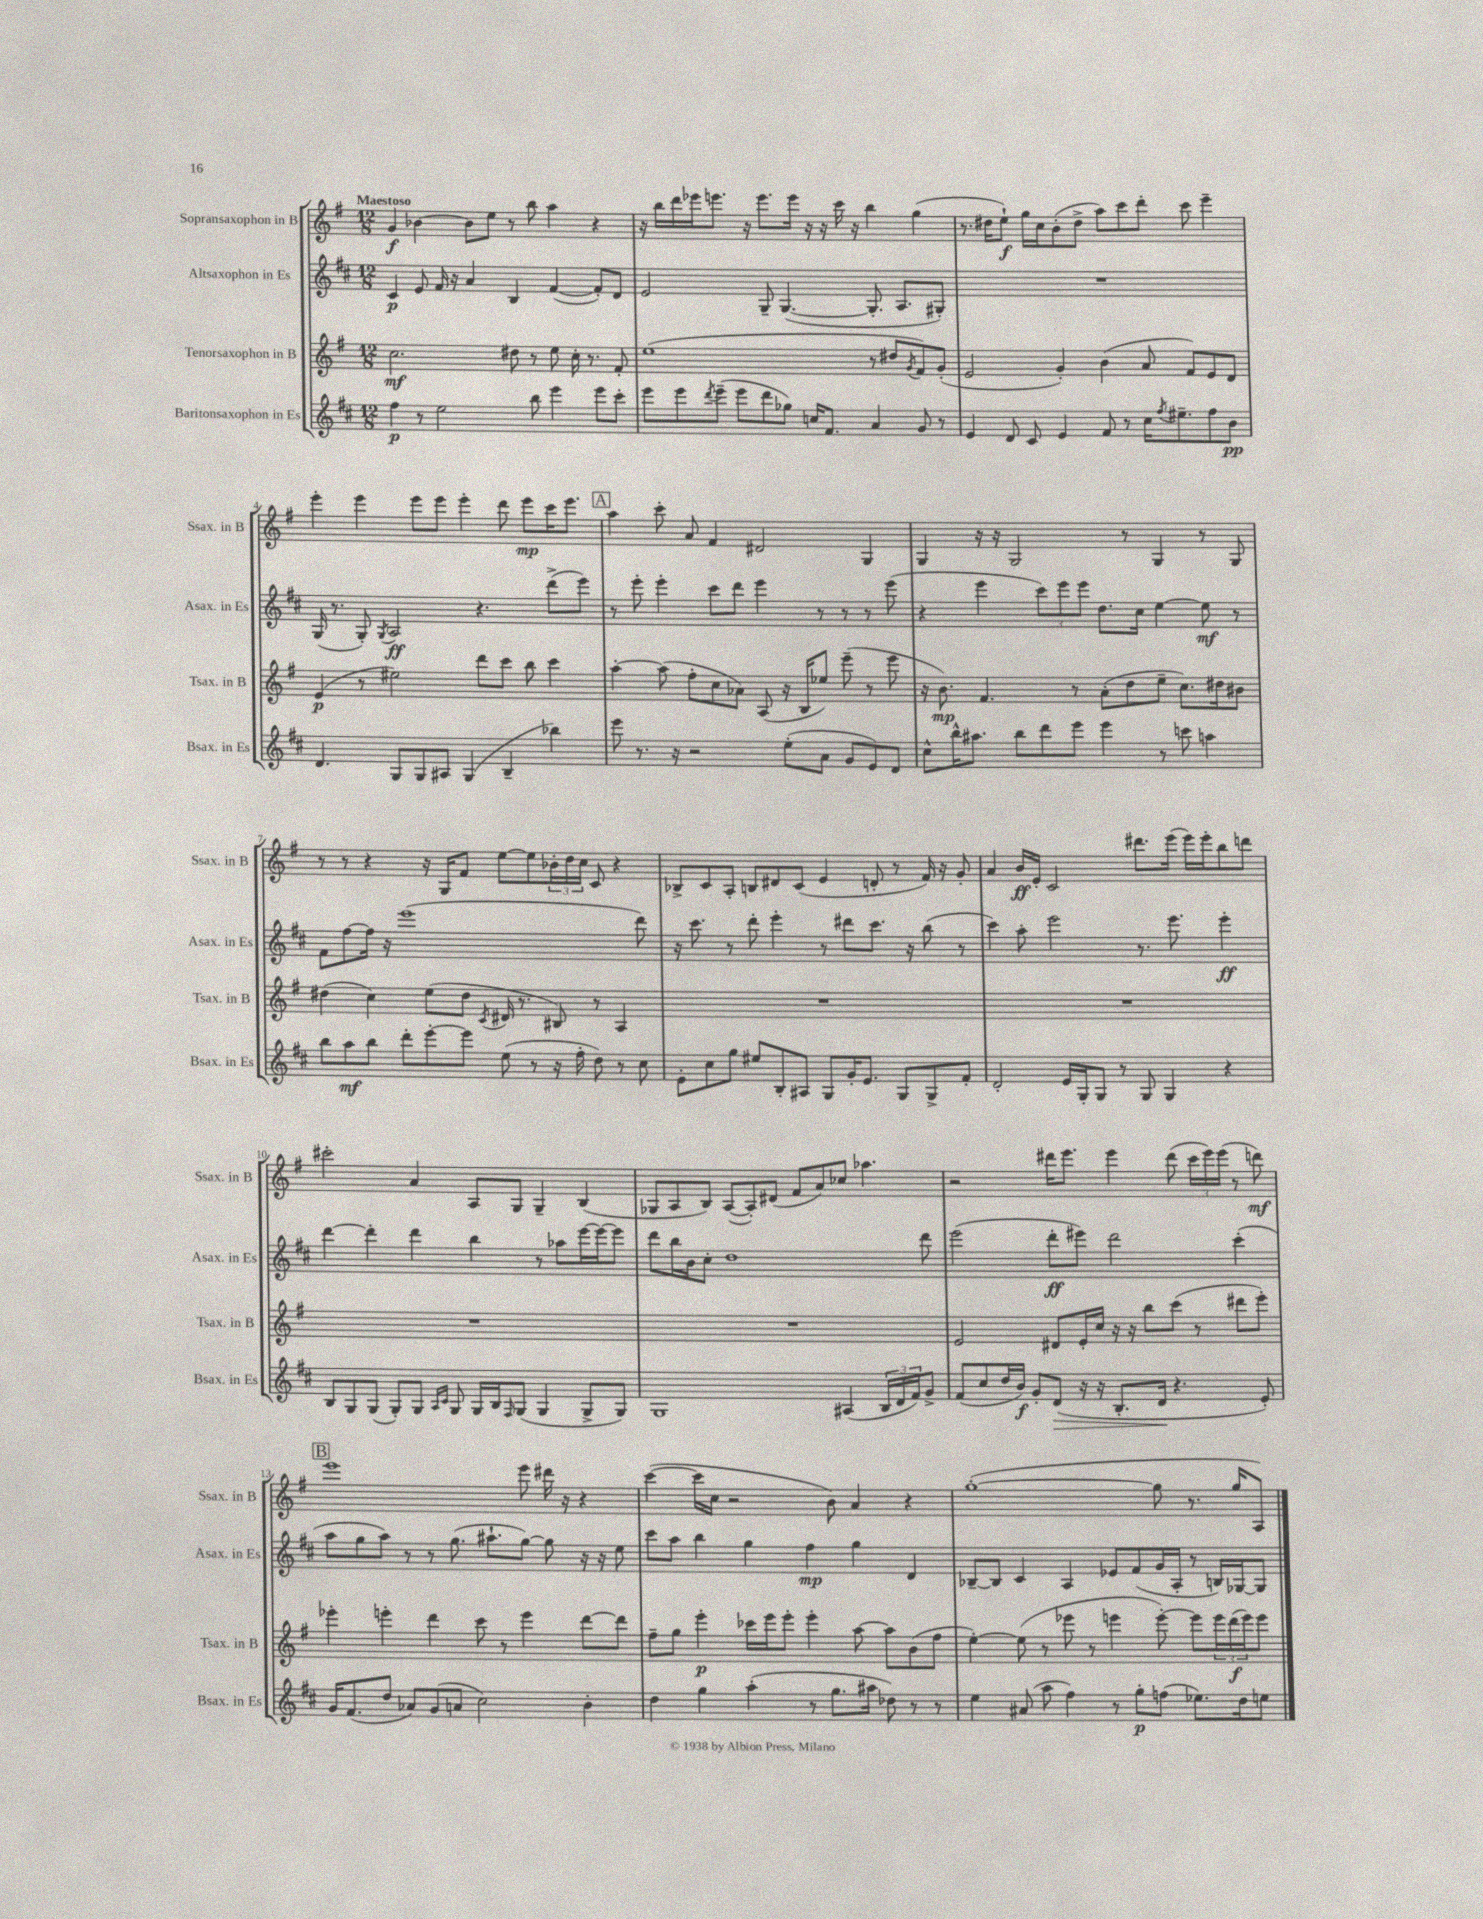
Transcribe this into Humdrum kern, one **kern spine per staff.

**kern	**kern	**kern	**kern
*staff4	*staff3	*staff2	*staff1
*clefG2	*clefG2	*clefG2	*clefG2
*k[f#c#]	*k[f#]	*k[f#c#]	*k[f#]
*M12/8	*M12/8	*M12/8	*M12/8
4ff#	2.cc	4c#	4g
8r	.	8e	[4b-
2ee	.	16f#	.
.	.	16r	.
.	.	4a	8b-]
.	.	.	8ee
.	8dd#	4B	8r
8bb	8r	.	8bb
4eee	8ee	([4f#	4aa
.	16cc'	.	.
.	8.r	.	.
8eee	.	8f#'])	4r
8ccc#'	8f#'	8d	.
=	=	=	=
8eee	(1ee	2e	16r
.	.	.	16bb
8eee	.	.	16ddd
.	.	.	16eee-
8qddd	.	.	.
(8eee~	.	.	8.eee
8eee	.	.	.
.	.	.	16r
8ddd	.	8G~	8.eee
8gg-)	.	([4.G	.
.	.	.	16eee
16cc	.	.	16r
8.f#	.	.	16r
.	.	.	16ccc
.	.	.	16r
4a	8r	8.G']	4bb
.	8dd#	.	.
.	.	8.A	.
.	8qg	.	.
8g	8f#)	.	(4gg
8r	(8g'	8G#')	.
=	=	=	=
4e	2e	1.r	8.r
.	.	.	16dd#
8d	.	.	8ee`)
8c#	.	.	16gg
.	.	.	16cc
4e	4g')	.	(8b'
.	.	.	8dd#^
8f#	(4b	.	8aa)
8r	.	.	8ccc
16cc#	8a	.	8ddd'
8qff#	.	.	.
8.ee#~	.	.	.
.	8f#)	.	8ccc
8ff#	8e	.	4eee~
8b	8d	.	.
=	=	=	=
4.d	(4e	(16G	4eee'
.	.	8.r	.
.	8r	8G')	4eee
.	.	8qG	.
8G	2ee#)	2A	.
8G	.	.	8eee
8A#	.	.	8eee
(4G	.	.	4eee'
.	8ddd	4.r	.
4B~	8ccc	.	8ddd
.	8bb	.	8eee
4bb-)	4ccc	(8ddd^	16ccc
.	.	.	8.eee
.	.	8eee)	.
=	=	=	=
8eee	[4aa'	8r	4aa
8.r	.	8eee'	.
.	(8aa]	4eee'	8ccc'
16r	.	.	.
2r	8ff#'	.	8a
.	8cc	8ccc#	4f#
.	8a-)	8ddd	.
.	(8A	4eee	2d#
(8ee'	16r	.	.
.	16B	.	.
8a	8ee-)	8r	.
8g	(8eee~	8r	.
8e)	8r	8r	4G
8d	8eee	(8eee	.
=	=	=	=
8cc#^^	16r	4r	4G
.	8.b)	.	.
16bb^^	.	.	.
8.aa#	.	.	.
.	4.f#	4eee	16r
.	.	.	16r
8bb	.	.	2G
8ddd	.	12ccc#)	.
.	.	12eee	.
8eee	8r	.	.
.	.	12eee	.
4eee	(8a'	8.dd	.
.	8dd	.	8r
.	.	16cc#	.
8r	8ee~	[4ee	4G
8ccc	8.cc)	.	.
4aa	.	8ee]	8r
.	16dd#	.	.
.	8b#	8r	8G
=	=	=	=
8bb	(4dd#	8f#	8r
8aa	.	[8ff#	8r
8bb	4cc)	16ff#]	4r
.	.	16r	.
8ddd'	.	(1eee	.
[8eee'	(8ee	.	16r
.	.	.	16G
8eee]	8dd#	.	8f#
.	8qc	.	.
(8ee	16d#	.	[8ee
.	8.r	.	.
8r	.	.	8ee]
16r	8B#)	.	24b-'
.	.	.	24dd
16ff#'	.	.	.
.	.	.	24cc
8dd)	8r	.	8c
8r	4A	.	4r
8cc#	.	8ddd)	.
=	=	=	=
8e'	1.r	16r	8B-^
.	.	8.ccc#	.
8cc#	.	.	8c
8gg	.	8r	8A'
8ee#	.	8ddd'	8B
8B'	.	4eee'	8d#
8A#	.	.	(8c
8G	.	8r	4e
16g'	.	8ddd#	.
8.e	.	.	.
.	.	8.ccc#	8d'
8G	.	.	8r
.	.	16r	.
8G^	.	(8bb	16f#)
.	.	.	16r
8f#'	.	8r	8g'
=	=	=	=
2d'	1.r	4ccc#)	4a
.	.	8aa'	16b
.	.	.	16e'
.	.	2eee	2c
16e	.	.	.
16G'	.	.	.
8G	.	.	.
8r	.	.	.
8G	.	8.r	8.ddd#
4G	.	.	.
.	.	8.eee	(16eee
.	.	.	16eee)
.	.	.	16eee'
4r	.	4eee'	8bb
.	.	.	8ddd
=	=	=	=
8B	1.r	[4ddd	2ccc#'
8G	.	.	.
(8G	.	4ddd']	.
8G')	.	.	.
8G	.	4ddd	4a
16qqA	.	.	.
16qqc#	.	.	.
8G	.	.	.
16G	.	4bb	8A
16B	.	.	.
16qqF#	.	.	.
(8G	.	.	8G
4G	.	8r	4G~
.	.	8aa-	.
8G^	.	[16eee	(4B
.	.	16eee_	.
8G)	.	8eee]	.
=	=	=	=
1G	1.r	8ddd	8G-
.	.	16bb	8A
.	.	16b	.
.	.	8cc#'	8B)
.	.	1dd	([8A
.	.	.	8A'])
.	.	.	(8d#
.	.	.	8f#
.	.	.	8a)
(4A#	.	.	8cc-
.	.	.	4.aa-
24B	.	.	.
24d	.	.	.
24f#)	.	.	.
8g^	.	8ddd	.
=	=	=	=
(8f#	2e	(2eee	2r
8cc#	.	.	.
16dd	.	.	.
16b)	.	.	.
8g'	.	.	.
(8d	8d#	8ddd'	16ddd#
.	.	.	8.eee
16r	16e'	8eee#)	.
16r	16cc	.	.
8.B'	16r	2ddd	4eee
.	16r	.	.
.	8bb	.	.
16d	.	.	.
4.r	(8ccc	.	(8ddd#
.	8r	.	24ccc
.	.	.	24eee)
.	.	.	(24eee
.	8ddd#	(4ccc#'	8r
8e')	8eee')	.	8ddd)
=	=	=	=
16g	4eee-'	8aa	1eee
(8.f#	.	.	.
.	.	8gg	.
8dd	4eee'	8aa)	.
8a-)	.	8r	.
(8g	4ddd	8r	.
8a	.	(8.gg	.
2cc#)	8ccc	.	.
.	.	8.aa#`	.
.	8r	.	.
.	4eee	[8gg)	8eee
.	.	8gg]	16ddd#
.	.	.	16r
4b'	[8ddd	16r	4r
.	.	16r	.
.	8ddd]	8ee	.
=	=	=	=
4dd	8ff#~	8ccc#	([4ccc
.	8gg	8aa	.
4gg	4eee'	4bb	16ccc]
.	.	.	16cc
.	.	.	2r
(4aa'	16ccc-	4gg	.
.	16eee	.	.
.	8eee'	.	.
8r	4eee'	4ff#	.
8.gg	.	.	8b)
.	[8aa	4gg	4a
16aa#	.	.	.
8dd-)	8aa]	.	.
8r	(8b	4d	4r
8r	8ff#	.	.
=	=	=	=
4ee	[4ee')	[8B-~	([1gg'
.	.	8B-]	.
(8a#	(8ee]	4c#	.
8aa	8r	.	.
4ff#)	8eee-	4A	.
.	8r	.	.
8r	4eee	8e-	.
8gg'	.	(8f#	.
(8ff	[8eee')	16g	8gg]
.	.	16A'	.
8.ee-)	8eee]	8r	8.r
.	24eee	16B)	.
.	(24ddd	.	.
16dd	.	[16G-	16gg
.	24eee)	.	.
8ee	8eee	8G-]	8A)
==	==	==	==
*-	*-	*-	*-
